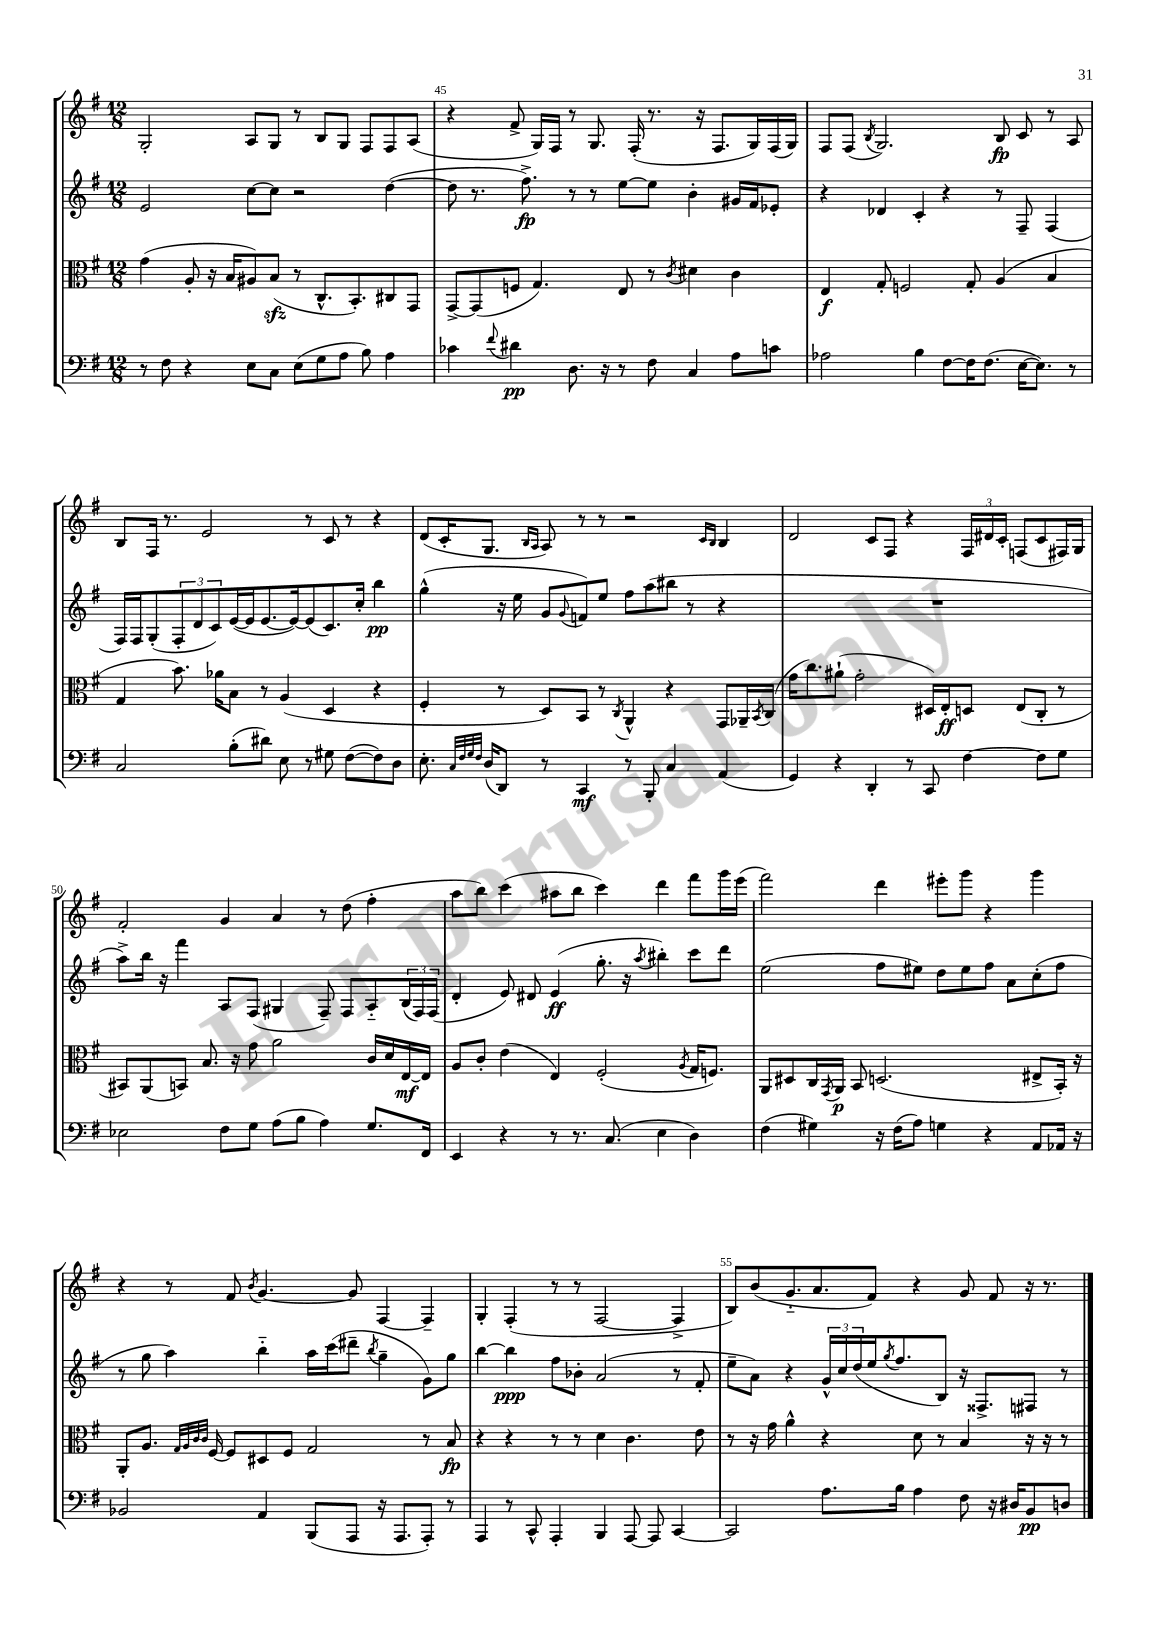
<<
\new StaffGroup <<
\new Staff = "s0" {
    \clef treble \key g \major \numericTimeSignature \time 12/8
    g2-. a8 g8 r8 b8 g8 fis8 fis8 a8( |
    r4 fis'8-> g16) fis16 r8 g8. fis16-.( r8. r16 fis8. g16) fis16( g16) |
    fis8 fis8( \acciaccatura { b8 } g2.) b8\fp c'8 r8 a8 |
    b8 fis16 r8. e'2 r8 c'8 r8 r4 |
    d'8( c'16-. g8. \grace { b16 a16 } a8) r8 r8 r2 \grace { c'16 b16 } b4 |
    d'2 c'8 fis8 r4 \tuplet 3/2 { fis16 dis'16 c'16-. } f8( c'8 fis16) g16 |
    fis'2-. g'4 a'4 r8 d''8( fis''4-. |
    a''8 b''8) c'''4( ais''8 b''8 c'''4) d'''4 fis'''8 g'''16 e'''16( |
    fis'''2) d'''4 eis'''8-. g'''8 r4 g'''4 |
    r4 r8 fis'8 \acciaccatura { b'8 } g'4.~ g'8 fis4~ fis4-- |
    g4-. fis4-.( r8 r8 fis2~ fis4-> |
    b8) b'8( g'8.-_ a'8. fis'8) r4 g'8 fis'8 r16 r8. \bar "|." |
}
\new Staff = "s1" {
    \clef treble \key g \major \numericTimeSignature \time 12/8
    e'2 c''8~ c''8 r2 d''4~( |
    d''8 r8. fis''8.->\fp) r8 r8 e''8~ e''8 b'4-. gis'16 fis'16 ees'8-. |
    r4 des'4 c'4-. r4 r8 fis8-- fis4( |
    fis16) fis16 g8-.( \tuplet 3/2 { fis8-. d'8 c'8) } e'16~( e'16 e'8.~ e'16~) e'8( c'8.) c''16-. b''4\pp |
    g''4-^( r16 e''16 g'8 \appoggiatura { g'8 } f'8) e''8 fis''8 a''8( bis''8 r8 r4 |
    R1. |
    a''8->) b''16 r16 fis'''4 a8 fis8( gis4 fis8--) fis8 a8-_ \tuplet 3/2 { b16( fis16) fis16( } |
    d'4-. e'8) dis'8 e'4\ff( g''8.-. r16 \acciaccatura { a''8 } bis''4-.) c'''8 d'''8 |
    e''2( fis''8 eis''8) d''8 eis''8 fis''8 a'8 c''8-.( fis''8 |
    r8 g''8 a''4) b''4-_ a''16 c'''16( dis'''8-- \acciaccatura { b''8 } g''4-- g'8) g''8 |
    b''4~ b''4\ppp fis''8 bes'8-. a'2( r8 fis'8-. |
    e''8-- a'8) r4 \tuplet 3/2 { g'16-^ c''16 d''16( } e''16 \acciaccatura { g''8 } fis''8. b8) r16 fisis8.-> fis8 r8 \bar "|." |
}
\new Staff = "s2" {
    \clef alto \key g \major \numericTimeSignature \time 12/8
    g'4( a8-. r16 b16 ais8) b8\sfz( r8 c8.-^ b,8.-.) cis8 g,8 |
    g,8~-> g,8( f8 g4.) e8 r8 \acciaccatura { c'8 } dis'4 c'4 |
    e4\f g8-. f2 g8-. a4( b4 |
    g4 b'8.) aes'16 b8 r8 a4( d4 r4 |
    fis4-. r8 d8) b,8 r8 \acciaccatura { c8 } a,4-^ r4 g,8 aes,16-- \acciaccatura { b,8 } c16( |
    g'16 c''8.) ais'8-!( g'2-. dis16) e16-.\ff d8 e8( c8-. r8 |
    bis,8) a,8( b,8) b8. r16 g'8 a'2 c'16 d'16 e16~\mf e16 |
    a8 c'8-. e'4( e4) fis2-.( \acciaccatura { a8 } g16 f8.) |
    a,8 dis8 c16 \acciaccatura { g,8 } a,16\p b,8 d2.( eis8-> b,16-.) r16 |
    a,8-. a8. \grace { g32 a32 c'32 c'32 } fis16~ fis8 dis8 fis8 g2 r8 b8\fp |
    r4 r4 r8 r8 d'4 c'4. e'8 |
    r8 r16 g'16 a'4-^ r4 d'8 r8 b4 r16 r16 r8 \bar "|." |
}
\new Staff = "s3" {
    \clef bass \key g \major \numericTimeSignature \time 12/8
    r8 fis8 r4 e8 c8 e8( g8 a8 b8) a4 |
    ces'4 \appoggiatura { fis'8 } dis'4\pp d8. r16 r8 fis8 c4 a8 c'8 |
    aes2 b4 fis8~ fis16 fis8.( e16~ e8.) r8 |
    c2 b8-.( dis'8) e8 r8 gis8 fis8~( fis8) d8 |
    e8.-. \grace { c32 fis32 g32 fis32 } d16( d,8) r8 c,4\mf r8 b,,8-. c4 a,4( |
    g,4) r4 d,4-. r8 c,8 fis4~ fis8 g8 |
    ees2 fis8 g8 a8( b8 a4) g8. fis,16 |
    e,4 r4 r8 r8. c8.( e4 d4) |
    fis4( gis4) r16 fis16( a8) g4 r4 a,8 aes,16 r16 |
    bes,2 a,4 b,,8( a,,8 r16 a,,8. a,,8-.) r8 |
    a,,4 r8 c,8-^ a,,4-. b,,4 a,,8~ a,,8 c,4~ |
    c,2 a8. b16 a4 fis8 r16 dis16 b,8\pp d8 \bar "|." |
}
>>
>>
\layout { \context { \Score currentBarNumber = #44 \override BarNumber.break-visibility = ##(#f #t #t) barNumberVisibility = #(every-nth-bar-number-visible 5) } }
